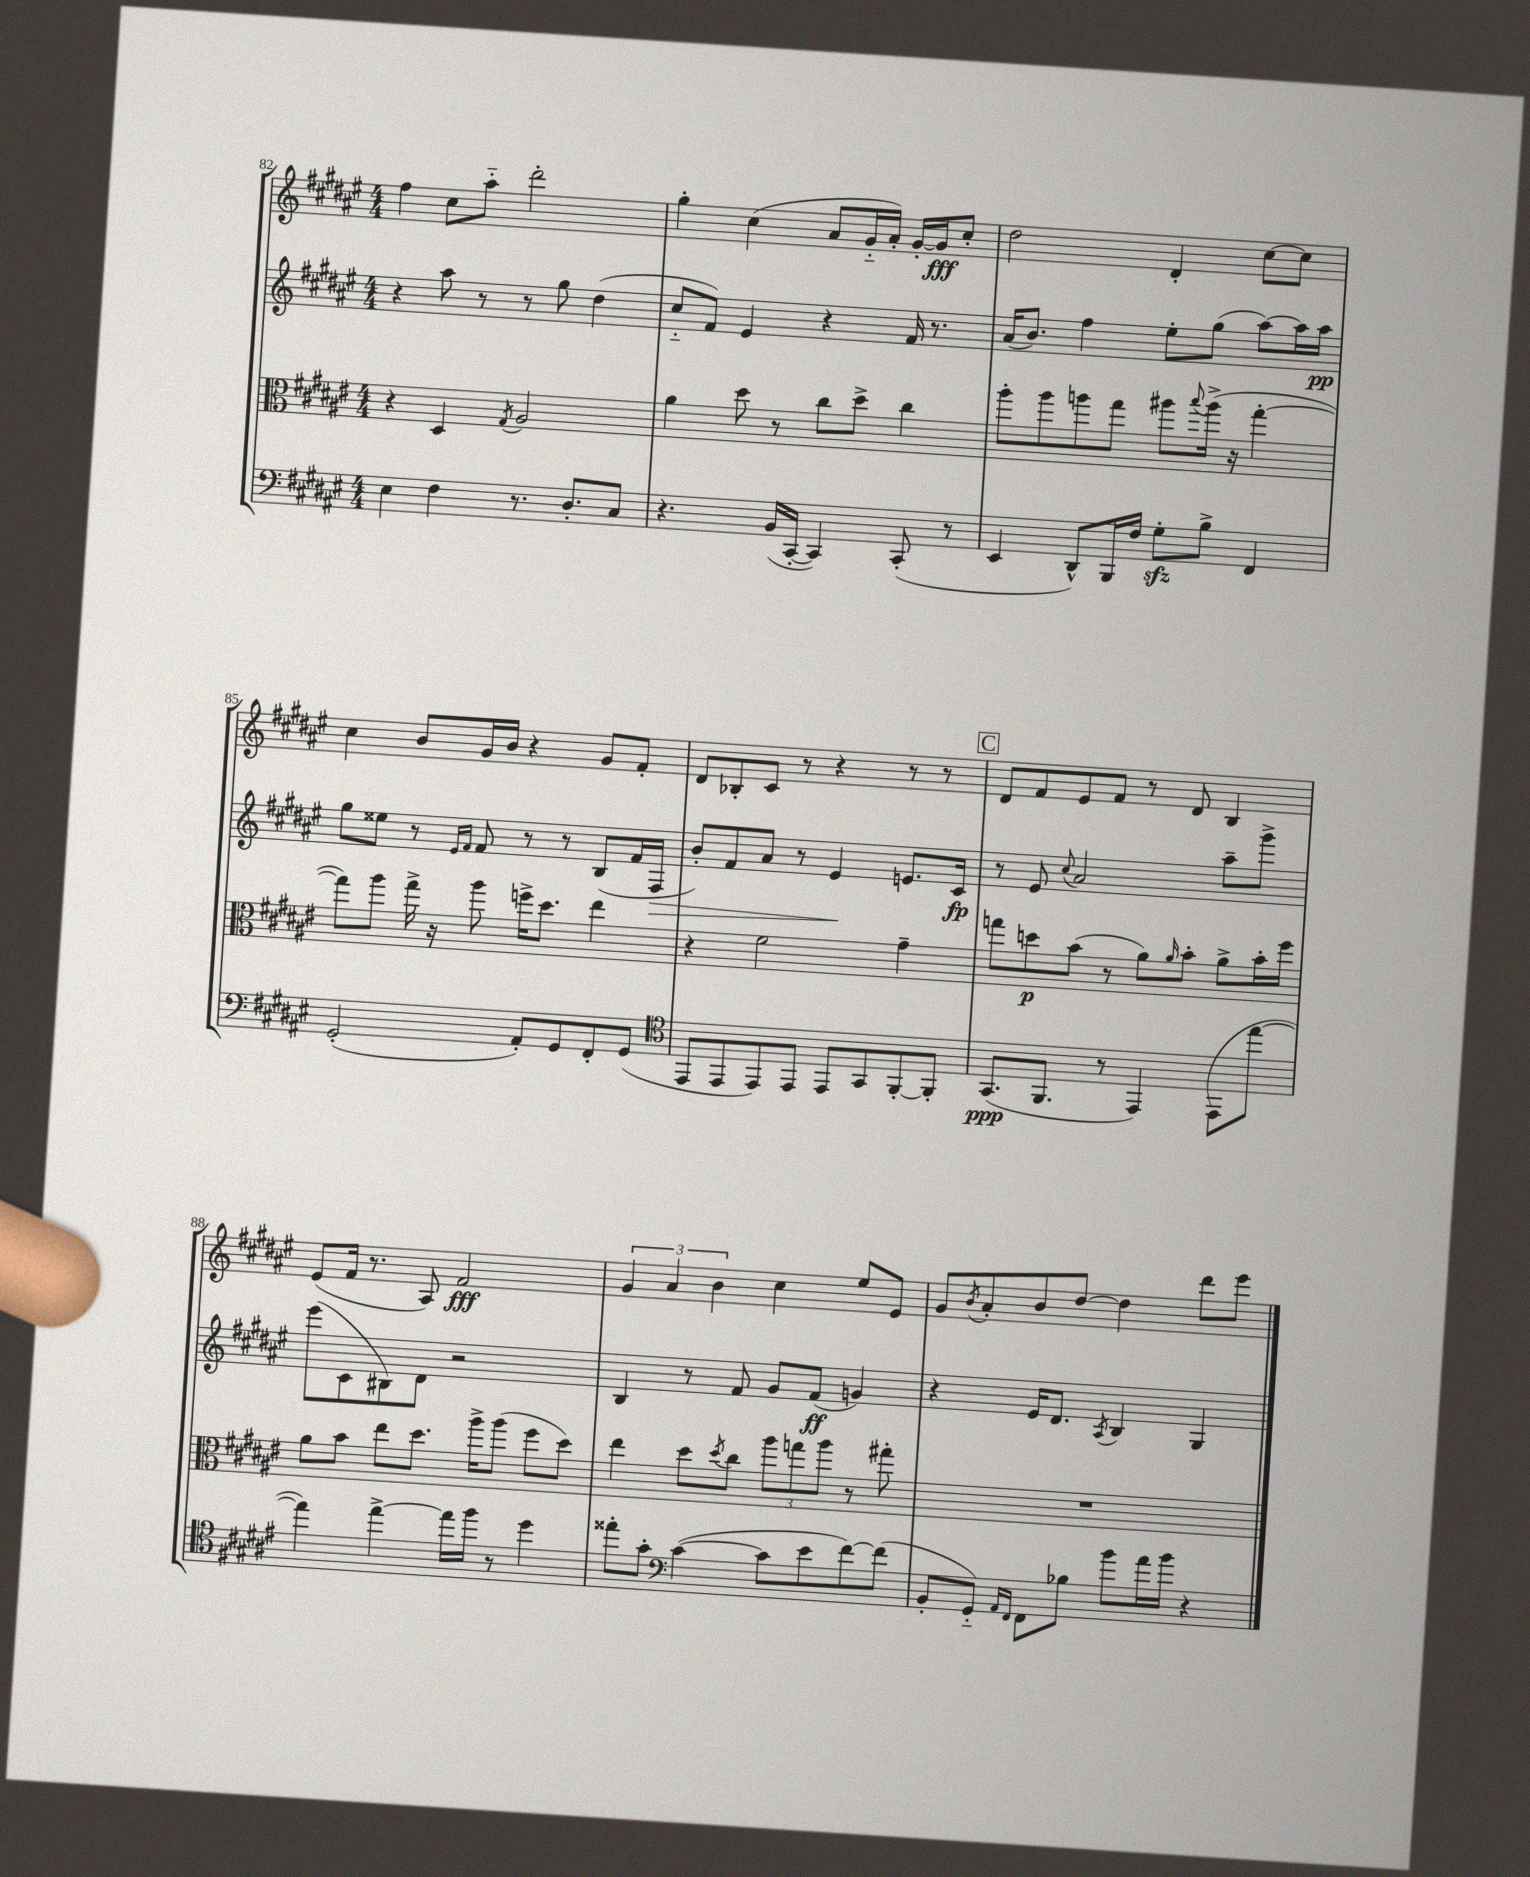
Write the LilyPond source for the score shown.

<<
\new StaffGroup <<
\new Staff = "s0" {
    \clef treble \key fis \major \numericTimeSignature \time 4/4
    fis''4 cis''8 ais''8-_ dis'''2-. |
    gis''4-. cis''4( ais'8 gis'16-_ ais'16-.) gis'16~-. gis'16\fff cis''8-. |
    dis''2 dis'4-. cis''8~ cis''8 |
    cis''4 b'8 gis'16 b'16 r4 gis'8 fis'8-. |
    dis'8 bes8-. cis'8 r8 r4 r8 r8 |
    \mark \markup { \box "C" } dis'8 fis'8 eis'8 fis'8 r8 dis'8 b4 |
    eis'8( fis'16 r8. ais8) fis'2\fff |
    \tuplet 3/2 { gis'4 ais'4 b'4 } cis''4 eis''8 eis'8 |
    gis'8 \acciaccatura { b'8 } ais'8-. b'8 dis''8~ dis''4 dis'''8 eis'''8 \bar "|." |
}
\new Staff = "s1" {
    \clef treble \key fis \major \numericTimeSignature \time 4/4
    r4 ais''8 r8 r8 gis''8 dis''4( |
    cis''8-_ fis'8) eis'4 r4 fis'16 r8. |
    ais'16( b'8.) fis''4 eis''8-. gis''8( ais''8~) ais''16 ais''16\pp |
    gis''8 eisis''8 r8 \grace { eis'16 fis'16 } fis'8 r8 r8 b8( fis'16 fis16\> |
    b'8-.) fis'8 ais'8 r8 eis'4\! e'8. cis'16\fp |
    \mark \markup { \box "C" } r8 eis'8 \appoggiatura { cis''8 } ais'2 ais''8-- gis'''8-> |
    eis'''8( cis'8 bis8) dis'8 r2 |
    b4 r8 fis'8 gis'8 fis'8\ff( g'4) |
    r4 eis'16 dis'8. \acciaccatura { ais8 } b4 gis4 \bar "|." |
}
\new Staff = "s2" {
    \clef alto \key fis \major \numericTimeSignature \time 4/4
    r4 dis4 \acciaccatura { gis8 } ais2 |
    ais'4 dis''8 r8 cis''8 dis''8-> cis''4 |
    ais''8-. ais''8 a''8 gis''8 ais''8 \appoggiatura { b''8 } ais''16->( r16 gis''4~-. |
    gis''8) ais''8 gis''16-> r16 ais''8 f''16-> dis''8. eis''4 |
    r4 fis'2 gis'4-- |
    \mark \markup { \box "C" } g''8 d''8\p b'8( r8 ais'8) \grace { ais'16 } b'8-. ais'8-> b'16-. fis''16 |
    ais'8 b'8 eis''8 dis''8. ais''16-> ais''8( fis''8 dis''8) |
    eis''4 dis''8 \acciaccatura { dis''8 } cis''8 \tuplet 3/2 { ais''8 g''8 ais''8 } r8 gis''8-. |
    R1 \bar "|." |
}
\new Staff = "s3" {
    \clef bass \key fis \major \numericTimeSignature \time 4/4
    eis4 fis4 r8. dis8.-. cis8 |
    r4. b,16( cis,16~-. cis,4) cis,8-.( r8 |
    eis,4 dis,8-^) b,,16 fis16 gis8-.\sfz b8-> fis,4 |
    gis,2-.( ais,8-.) gis,8 fis,8-. gis,8( |
    \clef tenor eis,8 eis,8 eis,8) eis,8 eis,8 gis,8 fis,8~-. fis,8-. |
    \mark \markup { \box "C" } gis,8.\ppp( fis,8. r8 eis,4) eis,8( eis''8~ |
    eis''4) eis''4~-> eis''16 fis''16 r8 dis''4 |
    eisis''8-. gis'8-. \clef bass cis'4~( cis'8 eis'8 fis'8~) fis'8( |
    b,8-. gis,8-_) \grace { ais,16 fis,16 } fis,8 bes8 b'8 ais'16 b'16 r4 \bar "|." |
}
>>
>>
\layout { \context { \Score currentBarNumber = #82 } }
